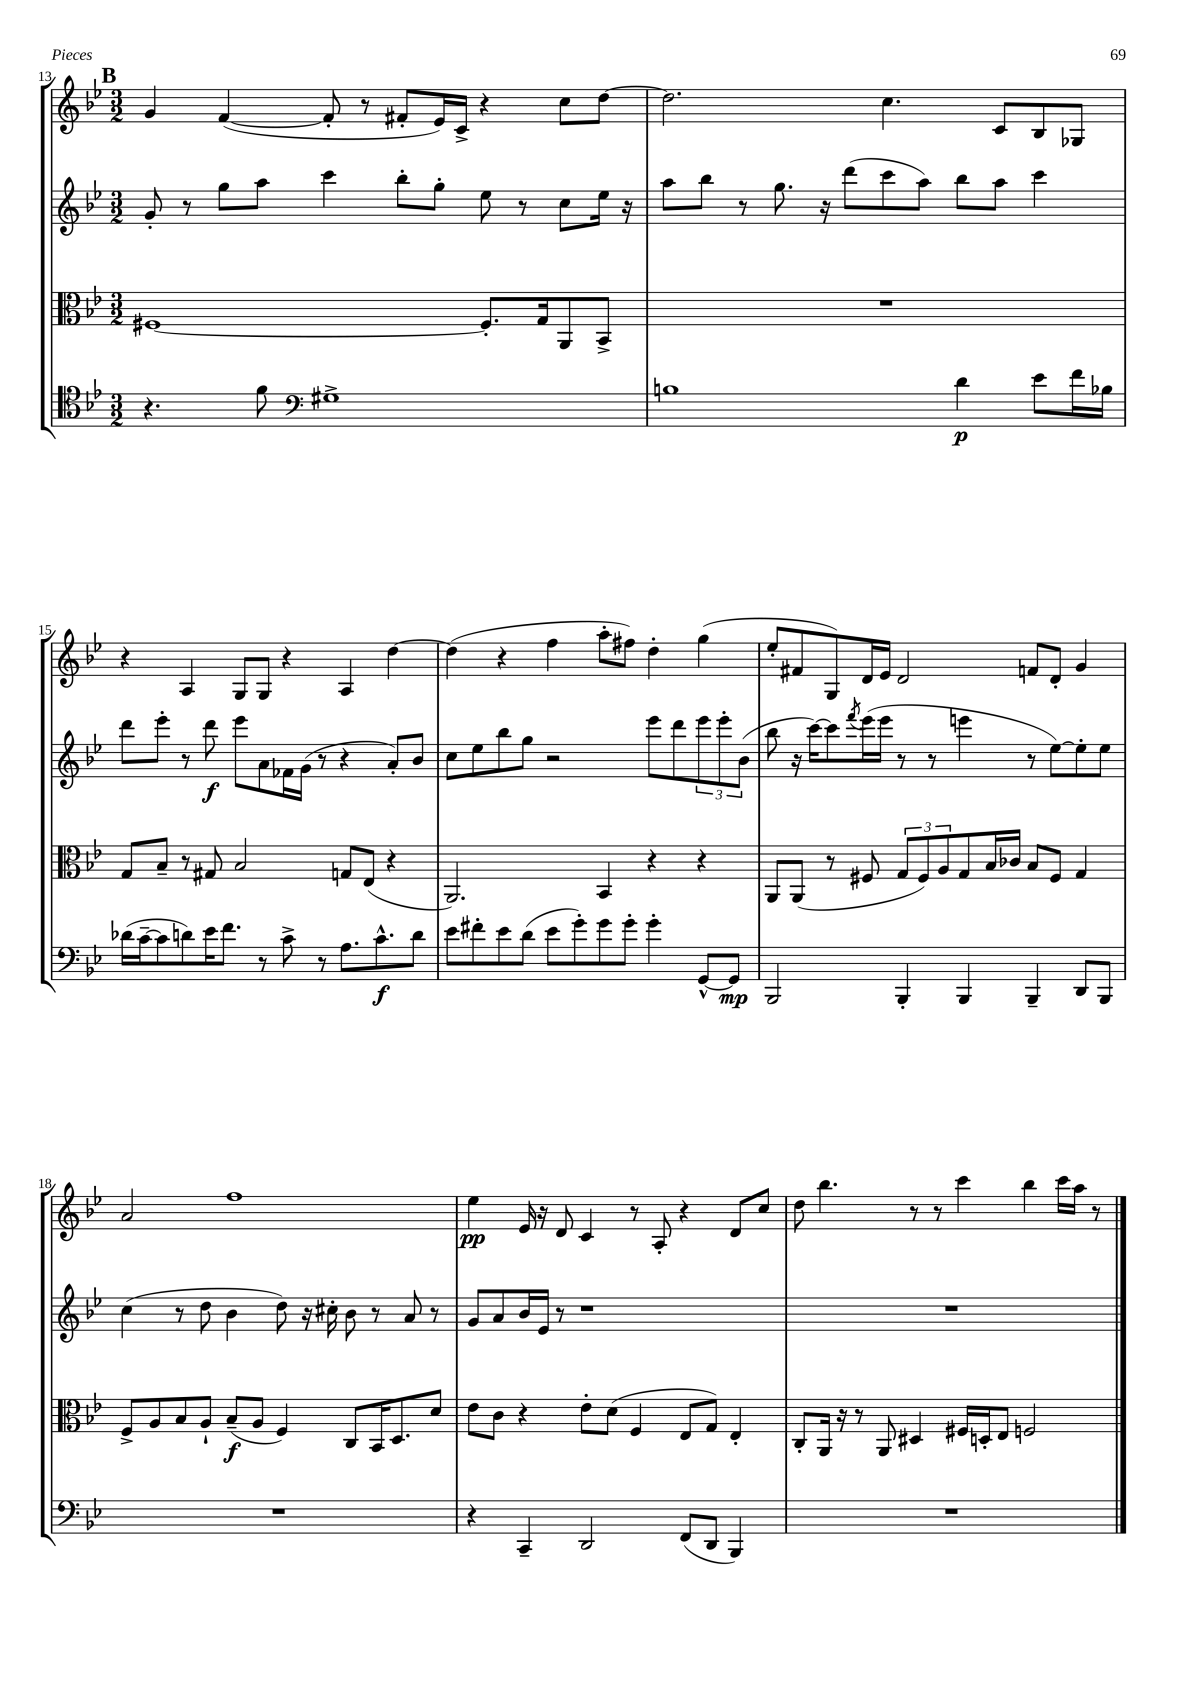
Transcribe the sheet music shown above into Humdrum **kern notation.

**kern	**kern	**kern	**kern
*staff4	*staff3	*staff2	*staff1
*clefC4	*clefC3	*clefG2	*clefG2
*k[b-e-]	*k[b-e-]	*k[b-e-]	*k[b-e-]
*M3/2	*M3/2	*M3/2	*M3/2
4.r	[1F#	8g'/	4g/
.	.	8r	.
.	.	8gg\L	([4f/
8f\	.	8aa\J	.
*clefF4	*	*	*
1G#^	.	4ccc\	8f'/]
.	.	.	8r
.	.	8bb-'\L	8f#'/L
.	.	8gg'\J	16e-/L)
.	.	.	16c^/JJ
.	8.F#'/]L	8ee-\	4r
.	.	8r	.
.	16G/k	.	.
.	8AA/	8cc\L	8cc\L
.	8BB-^/J	16ee-\Jk	[8dd\J
.	.	16r	.
=	=	=	=
1B	1.r	8aa\L	2.dd\]
.	.	8bb-\J	.
.	.	8r	.
.	.	8.gg\	.
.	.	16r	.
.	.	(8ddd\L	.
.	.	8ccc\	4.cc\
.	.	8aa\J)	.
4d\	.	8bb-\L	.
.	.	8aa\J	8c/L
8e-\L	.	4ccc\	8B-/
16f\L	.	.	8G-/J
16B-\JJ	.	.	.
=	=	=	=
(16d-\LL	8G/L	8ddd\L	4r
[16c~\J	.	.	.
8c\]	8B-~/J	8eee-'\J	.
8d\)	8r	8r	4A/
16e-\K	8G#/	8ddd\	.
8.f\J	.	.	.
.	2B-/	8eee-\L	8G/L
8r	.	8a\	8G/J
8c^\	.	16f-\L	4r
.	.	(16g\JJ	.
8r	.	8r	.
8.A\L	8G/L	4r	4A/
.	(8E-/J	.	.
8.c^^\	.	.	.
.	4r	8a'/L)	[4dd\
8d\J	.	8b-/J	.
=	=	=	=
8e-\L	2.AA/)	8cc\L	(4dd\]
8f#'\	.	8ee-\	.
8e-\	.	8bb-\	4r
(8d\J	.	8gg\J	.
8e-\L	.	2r	4ff\
8g'\)	.	.	.
8g\	4BB-/	.	8aa'\L
8g'\J	.	.	8ff#\J)
4g'\	4r	8eee-\L	4dd'\
.	.	8ddd\	.
[8GG^^/L	4r	12eee-\	(4gg\
.	.	12eee-'\	.
8GG/]J	.	.	.
.	.	(12b-\J	.
=	=	=	=
2BBB-/	8AA/L	8bb-\	8ee-'/L
.	(8AA/J	16r	8f#/
.	.	[16ccc\LK)	.
.	8r	8ccc\]	8G/)
.	.	8qfff/	.
.	8F#/	(16eee-\L	16d/L
.	.	16eee-\JJ	16e-/JJ
4BBB-'/	12G/L	8r	2d/
.	12F#/)	.	.
.	.	8r	.
.	12A/	.	.
4BBB-/	8G/	4eee\	.
.	16B-/L	.	.
.	16c-/JJ	.	.
4BBB-~/	8B-/L	8r	8f/L
.	8F#/J	[8ee-\L)	8d'/J
8DD/L	4G/	8ee-'\]	4g/
8BBB-/J	.	8ee-\J	.
=	=	=	=
1.r	8F^/L	(4cc\	2a/
.	8A/	.	.
.	8B-/	8r	.
.	8A`/J	8dd\	.
.	(8B-~/L	4b-\	1ff
.	8A/J	.	.
.	4F/)	8dd\)	.
.	.	16r	.
.	.	16cc#'\	.
.	8C/L	8b-\	.
.	16BB-/K	8r	.
.	8.D/	.	.
.	.	8a/	.
.	8d/J	8r	.
=	=	=	=
4r	8e-\L	8g/L	4ee-\
.	8c\J	8a/	.
4CC~/	4r	16b-/L	16e-/
.	.	16e-/JJ	16r
.	.	8r	8d/
2DD/	8e-'\L	1r	4c/
.	(8d\J	.	.
.	4F/	.	8r
.	.	.	8A'/
(8FF/L	8E-/L	.	4r
8DD/J	8G/J)	.	.
4BBB-/)	4E-'/	.	8d/L
.	.	.	8cc/J
=	=	=	=
1.r	8C'/L	1.r	8dd\
.	16AA/Jk	.	4.bb-\
.	16r	.	.
.	8r	.	.
.	8AA/	.	.
.	4D#/	.	8r
.	.	.	8r
.	16F#/LL	.	4ccc\
.	16D'/J	.	.
.	8E-/J	.	.
.	2F/	.	4bb-\
.	.	.	16ccc\LL
.	.	.	16aa\JJ
.	.	.	8r
==	==	==	==
*-	*-	*-	*-
